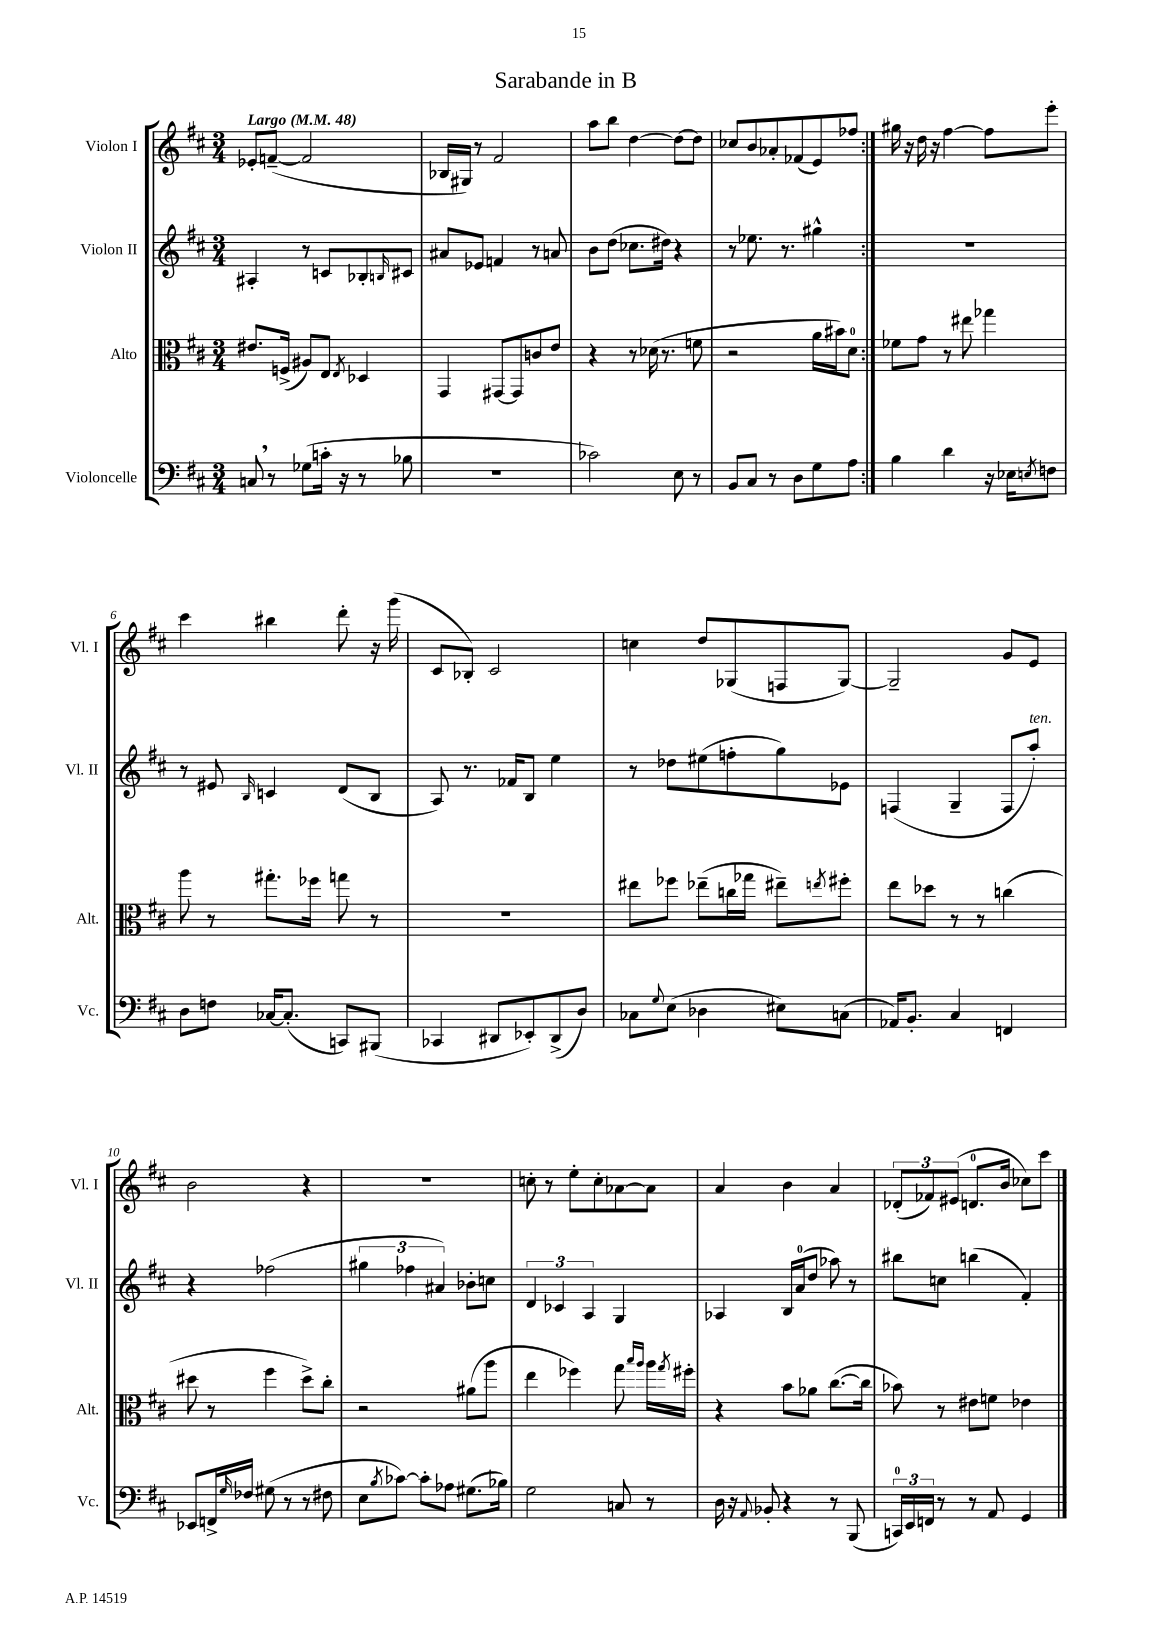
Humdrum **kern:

**kern	**kern	**kern	**kern
*staff4	*staff3	*staff2	*staff1
*clefF4	*clefC3	*clefG2	*clefG2
*k[f#c#]	*k[f#c#]	*k[f#c#]	*k[f#c#]
*M3/4	*M3/4	*M3/4	*M3/4
*MM48	*MM48	*MM48	*MM48
8C	8.e#	4A#'	8e-'
8r	.	.	([8f~
.	(16F^	.	.
(8G-	8A#)	8r	2f]
16c'	8E	8c	.
16r	.	.	.
.	8qE	.	.
8r	4D-	8B-'	.
.	.	16qqB	.
8B-	.	8c#	.
=	=	=	=
2.r	4GG	8a#	16B-
.	.	.	16G#)
.	.	8e-	8r
.	[8GG#	4f	2f#
.	8GG#]	.	.
.	8c	8r	.
.	8e	8a	.
=	=	=	=
2c-)	4r	8b	8aa
.	.	(8dd	8bb
.	8r	8.cc-	[4dd
.	(16d-	.	.
.	8.r	16dd#)	.
8E	.	4r	8dd_
8r	8f	.	8dd]
=	=	=	=
8BB	2r	8r	8cc-
8C#	.	8.ee-	8b
8r	.	.	8a-'
.	.	8.r	.
8D	.	.	(8f-
8G	16a	4gg#^^	8e)
.	16b#)	.	.
8A	8d	.	8ff-
=:|!	=:|!	=:|!	=:|!
4B	8f-	2.r	16gg#
.	.	.	16r
.	8g	.	16dd
.	.	.	16r
4d	8r	.	[4ff#
.	8ee#	.	.
16r	4gg-	.	8ff#]
16E-	.	.	.
8qE	.	.	.
8F	.	.	8eee'
=	=	=	=
8D	8aa	8r	4ccc#
8F	8r	8e#	.
.	.	16qqB	.
[16C-	8.gg#'	4c	4bb#
(8.C-']	.	.	.
.	16ff-	.	.
8CC)	8gg	(8d	8ddd'
(8BBB#	8r	8B	16r
.	.	.	(16ggg
=	=	=	=
4CC-	2.r	8A)	8c#
.	.	8.r	8B-')
8DD#	.	.	2c#
.	.	16f-	.
8EE-')	.	8B	.
(8DD#^	.	4ee	.
8D)	.	.	.
=	=	=	=
8C-	8ee#	8r	4cc
8qqG	.	.	.
(8E	8ff-	8dd-	.
4D-	(8ee-~	(8ee#	8dd
.	16cc	8ff'	(8G-
.	16gg-	.	.
8E#)	8ee#~)	8gg)	8F
.	8qee	.	.
(8C	8ff#'	8e-	[8G-)
=	=	=	=
16AA-)	8ee	(4F	2G-~]
8.BB'	.	.	.
.	8dd-	.	.
4C#	8r	4G~	.
.	8r	.	.
4FF	(4cc	8F	8g
.	.	8aa')	8e
=	=	=	=
8EE-	8dd#	4r	2b
16FF^	8r	.	.
16qqG	.	.	.
16F-	.	.	.
(8G#	4ff#	(2ff-	.
8r	.	.	.
8r	8dd#^)	.	4r
8F#	8cc#'	.	.
=	=	=	=
8E	2r	6gg#	2.r
8qB	.	.	.
[8c-)	.	.	.
.	.	6ff-	.
8c-']	.	.	.
.	.	6a#)	.
8A-	.	.	.
(8.G#	(8a#	8b-'	.
.	8aa	8cc	.
16B-)	.	.	.
=	=	=	=
2G	4ee	6d	8cc'
.	.	.	8r
.	.	6c-	.
.	4ff-)	.	8ee'
.	.	6A	.
.	.	.	8cc'
8C	8gg	4G	[8a-
.	16qqbb	.	.
.	16qqaa	.	.
8r	16aa	.	8a-]
.	8qgg	.	.
.	16ff#'	.	.
=	=	=	=
16D	4r	4A-	4a
16r	.	.	.
8qqAA	.	.	.
8BB-'	.	.	.
4r	8b	16B	4b
.	.	(16a	.
.	8a-	8dd	.
8r	([8.cc#	8aa-)	4a
(8BBB	.	8r	.
.	16cc#]	.	.
=	=	=	=
24CC)	8b-)	8bb#	(12d-'
24EE	.	.	.
24FF	.	.	12f-)
8r	8r	8cc	.
.	.	.	(12e#
8r	8e#	(4bb	8.d
8AA	8f	.	.
.	.	.	16b
4GG	4e-	4f#')	8cc-)
.	.	.	8ccc#
==	==	==	==
*-	*-	*-	*-
